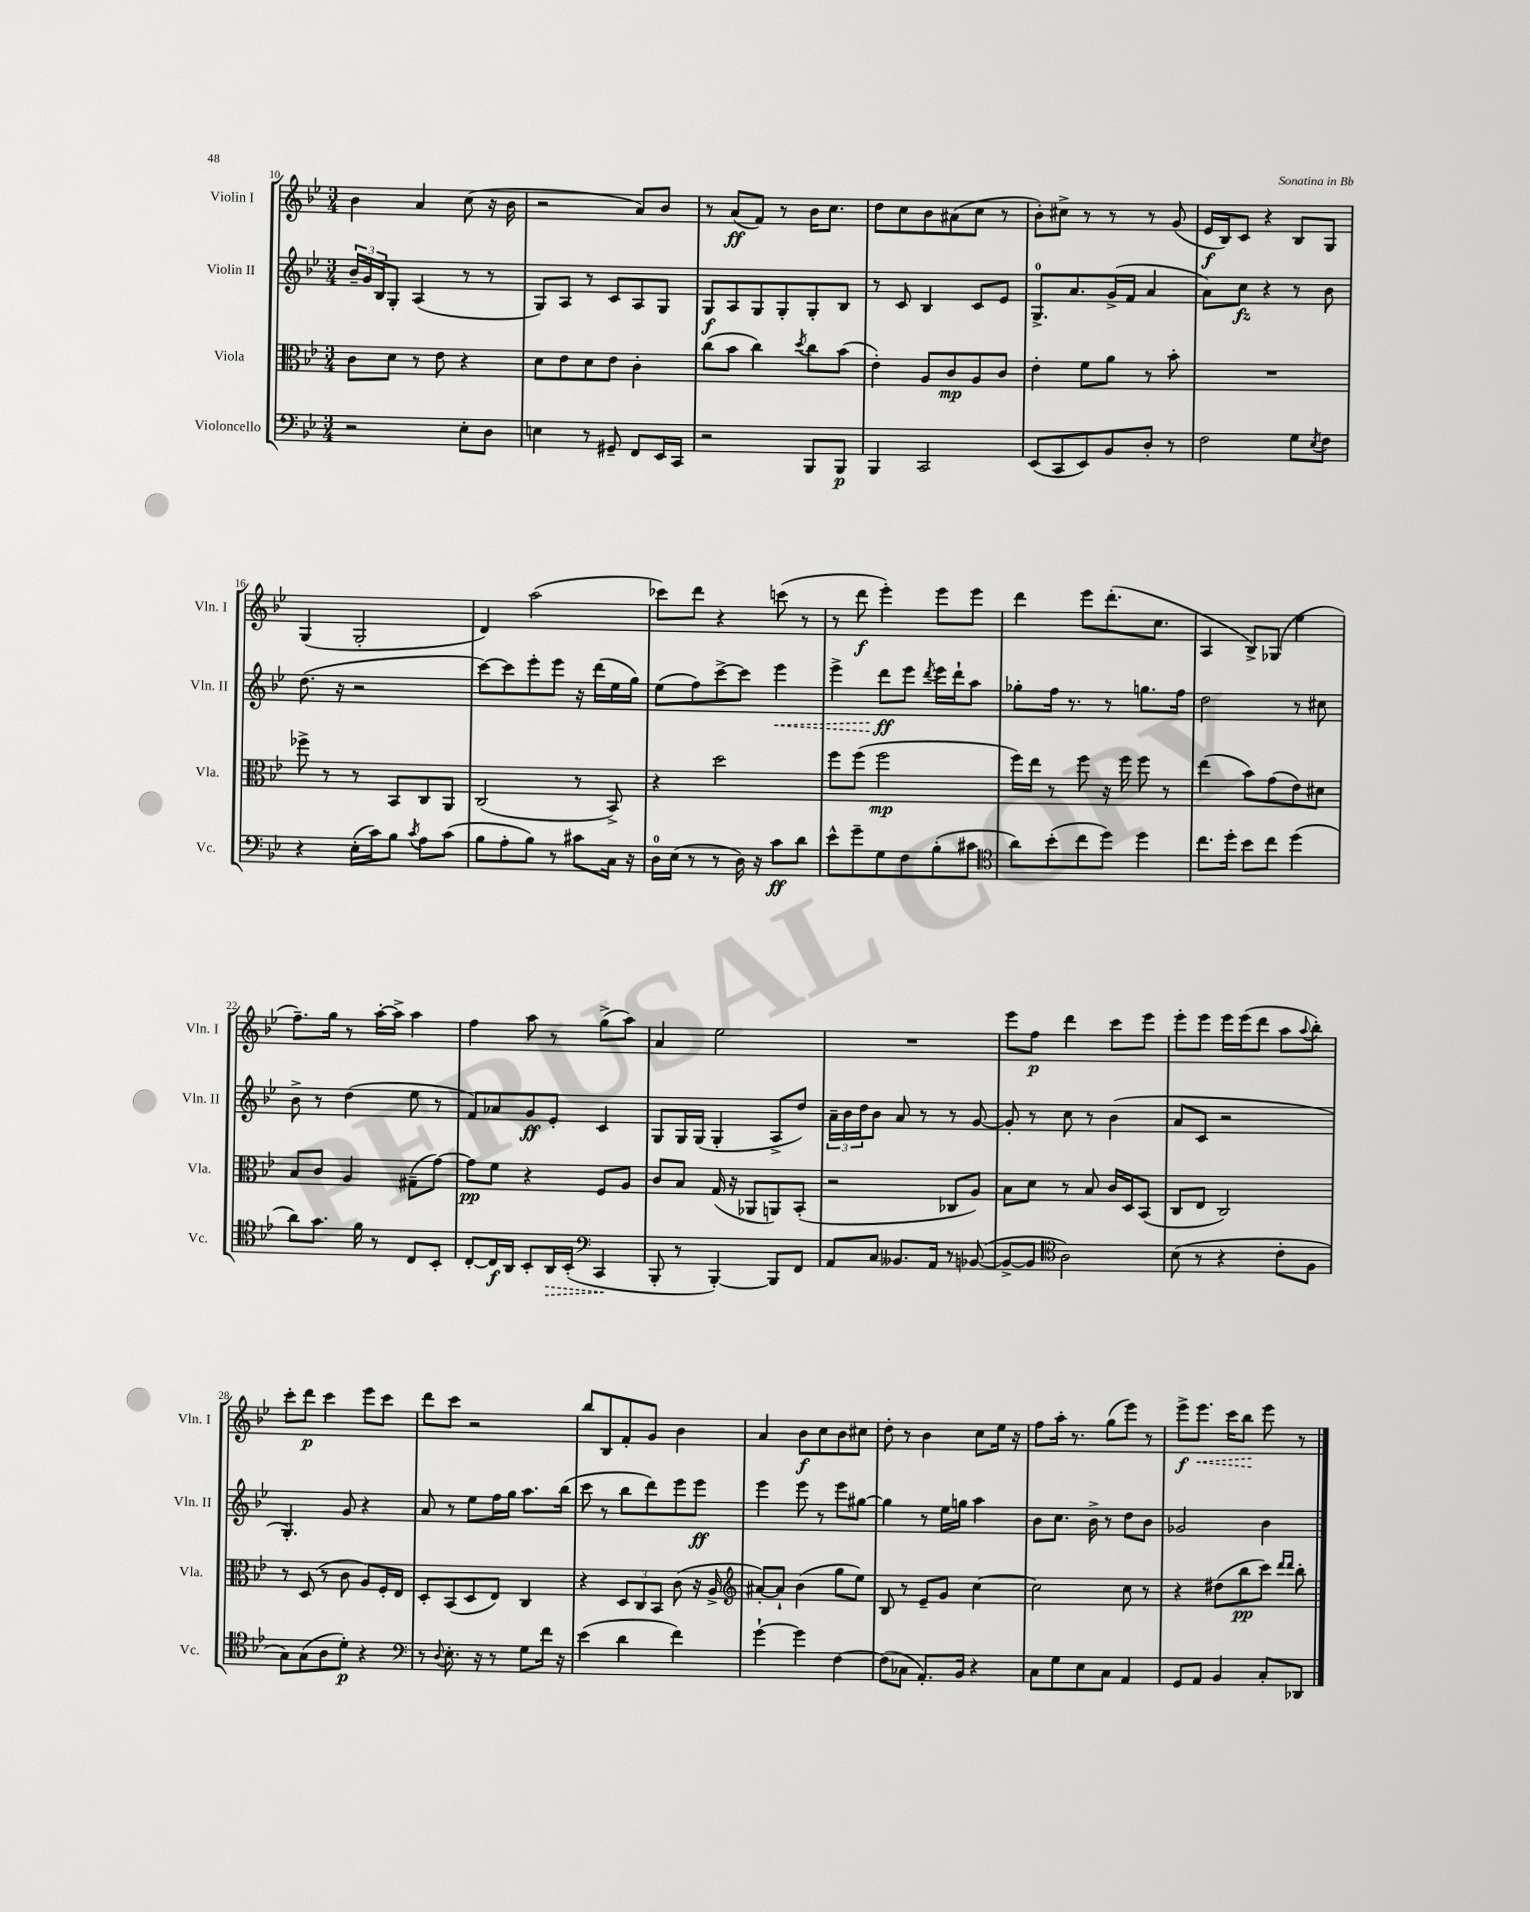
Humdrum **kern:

**kern	**kern	**kern	**kern
*staff4	*staff3	*staff2	*staff1
*clefF4	*clefC3	*clefG2	*clefG2
*k[b-e-]	*k[b-e-]	*k[b-e-]	*k[b-e-]
*M3/4	*M3/4	*M3/4	*M3/4
2r	8c	24b-~	4b-
.	.	24g	.
.	.	24B-	.
.	8d	8G'	.
.	8r	(4A	4a
.	8e-	.	.
8E-'	4r	8r	(8cc
8D	.	8r	16r
.	.	.	16b-
=	=	=	=
4E	8d	8G)	2r
.	8e-	8A	.
8r	8d	8r	.
8GG#~	8e-	8c	.
8FF	4c'	8A	8a)
16EE-	.	8G	8b-
16CC	.	.	.
=	=	=	=
2r	(8cc	8G	8r
.	8b-	8A	(8a
.	4cc)	8G	8f)
.	.	8G'	8r
.	8qdd	.	.
8BBB-	8cc	8G'	16b-
.	.	.	8.cc
8BBB-	(8b-	8B-	.
=	=	=	=
4BBB-	4e-')	8r	8dd
.	.	8c	8cc
2CC	8A	4B-	8b-
.	8c	.	(8a#
.	8A	8c	8cc
.	8c	8e-	8r
=	=	=	=
(8EE-	4e-'	8.G^	8b-')
8CC	.	.	8cc#^
.	.	8.a	.
8EE-)	8f	.	8r
8BB-	8a	(16g^	8r
.	.	16f	.
8D'	8r	4a	8r
8r	8b-'	.	(8g
=	=	=	=
2F	2.r	8a)	16e-
.	.	.	16B-)
.	.	8cc	8c
.	.	4r	4r
8G	.	8r	8B-
8qE-	.	.	.
8F	.	8b-	8G
=	=	=	=
4r	8ff-^	(8.dd	(4G
.	8r	.	.
.	.	16r	.
(16E-'	8r	2r	2G'
16c)	.	.	.
8B-	8BB-	.	.
8qc	.	.	.
8A	8C	.	.
(8c	8AA	.	.
=	=	=	=
8B-	(2C	[8ccc)	4d)
8A'	.	8ccc]	.
8B-)	.	8eee-'	(2aa
8r	.	8eee-	.
8c#	8r	16r	.
.	.	(16ddd	.
16C	8BB-^)	16ee-	.
16r	.	16gg)	.
=	=	=	=
16D	4r	(8ee-	8ccc-)
(16E-	.	.	.
8r	.	8ff)	8ddd
8r	2dd	[8ccc^	4r
16D)	.	8ccc]	.
16r	.	.	.
8c	.	4eee-	(8ccc
8d	.	.	8r
=	=	=	=
8e-^^	8ff	4eee-^	8r
8g~	(8ff	.	8ddd
8G	2ff	8ddd	4eee-')
8F	.	8eee-	.
.	.	8qddd	.
(8B-'	.	16eee-	8eee-
.	.	16ddd`	.
8c#	.	8aa	8eee-
=	=	=	=
*clefC4	*	*	*
8a)	16ff)	8gg-'	4ddd
.	16ee-	.	.
(8b-'	8r	16ff	.
.	.	8.r	.
8cc	8ff	.	8eee-
8dd)	16r	8r	(8.ddd'
.	16ff	.	.
4dd	8ff	8.gg	.
.	.	.	8.cc
.	8r	.	.
.	.	16ff	.
=	=	=	=
8.cc	(4ee-	2dd	4A
16dd'	.	.	.
8b-	8b-)	.	8B-^)
8cc	(8g	.	(8G-
(4dd	8e-)	8r	4ee-
.	8d#	8cc#	.
=	=	=	=
8a)	8B-	8b-^	8.ff~)
8.g	8c	8r	.
.	.	.	16gg
.	4A	(4dd	8r
16f	.	.	.
8r	.	.	[16aa'
.	.	.	16aa^]
8C	(8G#~	8ee-	4aa
8BB-'	[8g)	8r	.
=	=	=	=
[8C'	8g]	8f)	4ff
16C]	8f	8a-	.
16AA	.	.	.
8BB-'	4r	8g	8aa
16AA	.	8e-'	8r
(16BB-'	.	.	.
*clefF4	*	*	*
4CC	8F	4c	(8gg^
.	8A	.	8aa)
=	=	=	=
8BBB-'	8c	8G	4a
8r	8B-	16G	.
.	.	(16G	.
[4BBB-')	(16G	4G'	2ee-
.	16r	.	.
.	8AA-	.	.
8BBB-]	8AA)	8A^	.
8FF	(8BB-'	8dd)	.
=	=	=	=
8AA	2r	24a~	2.r
.	.	24b-	.
.	.	24dd	.
8C	.	8b-	.
8.BB--	.	8a	.
.	.	8r	.
16AA	.	.	.
8r	8C-	8r	.
([8BB-	8A)	[8g	.
=	=	=	=
8BB-^_	8B-	8g']	8eee-
8BB-]	8d	8r	8ff
*clefC4	*	*	*
2A)	8r	8cc	4ddd
.	8B-	8r	.
.	16c	(4b-	8ccc
.	16D	.	.
.	(8BB-	.	8eee-
=	=	=	=
(8B-	8C	8a	8eee-'
8r	8E-	8c	8eee-
4r	2C)	2r	16eee-
.	.	.	(16eee-
.	.	.	8ddd
8c'	.	.	8aa
.	.	.	8qqaa
8F	.	.	8bb-')
=	=	=	=
8G)	8r	4.G')	8ccc'
(8G	(8D	.	8ddd
8A	8r	.	4ccc
8d')	8c	8g	.
4r	8A)	4r	8eee-
.	16F'	.	8ccc
.	16E-	.	.
=	=	=	=
*clefF4	*	*	*
8r	8D'	8a	8ddd
8qqD	.	.	.
8.E-'	(8BB-	8r	8ccc
.	8D	8ee-	2r
16r	.	.	.
8r	8E-)	16ff	.
.	.	16gg	.
8G	4C	8.aa	.
16f	.	.	.
16r	.	(16bb-	.
=	=	=	=
(4e-	4r	8ccc	8bb-
.	.	8r	8B-
4d	12D	8bb-	8f'
.	12C	.	.
.	.	8ddd)	8g
.	12BB-	.	.
4f)	(8c	8eee-	4b-
.	16r	8eee-	.
.	16A^	.	.
=	=	=	=
*	*clefG2	*	*
[4g`	[8a#')	4eee-	4a
.	8a#`]	.	.
4g]	(4b-	8eee-	8b-
.	.	8r	8cc
[4F	8gg	8eee-	8b-
.	8ee-)	[8gg#	8cc#
=	=	=	=
(8F]	8B-	4gg#]	8dd'
8C-	8r	.	8r
8.AA')	8e-~	8r	4b-
.	8g	16ee-	.
16BB-	.	16gg	.
4r	[4cc	4aa	8cc
.	.	.	16ee-
.	.	.	16r
=	=	=	=
8C	2cc]	8b-	8ff
8G	.	8.cc	16aa'
.	.	.	8.r
8E-	.	.	.
.	.	16b-^	.
8C	.	8r	(8gg
4AA	8cc	8dd	8eee-)
.	8r	8b-	8r
=	=	=	=
8GG	4r	2g-	8eee-^
8AA	.	.	8.eee-
4BB-	(8dd#	.	.
.	.	.	16ccc
.	8bb-	.	8bb-
8C'	8ccc)	4b-	8eee-
.	16qqddd	.	.
.	16qqddd	.	.
8DD-	8bb-'	.	8r
==	==	==	==
*-	*-	*-	*-
